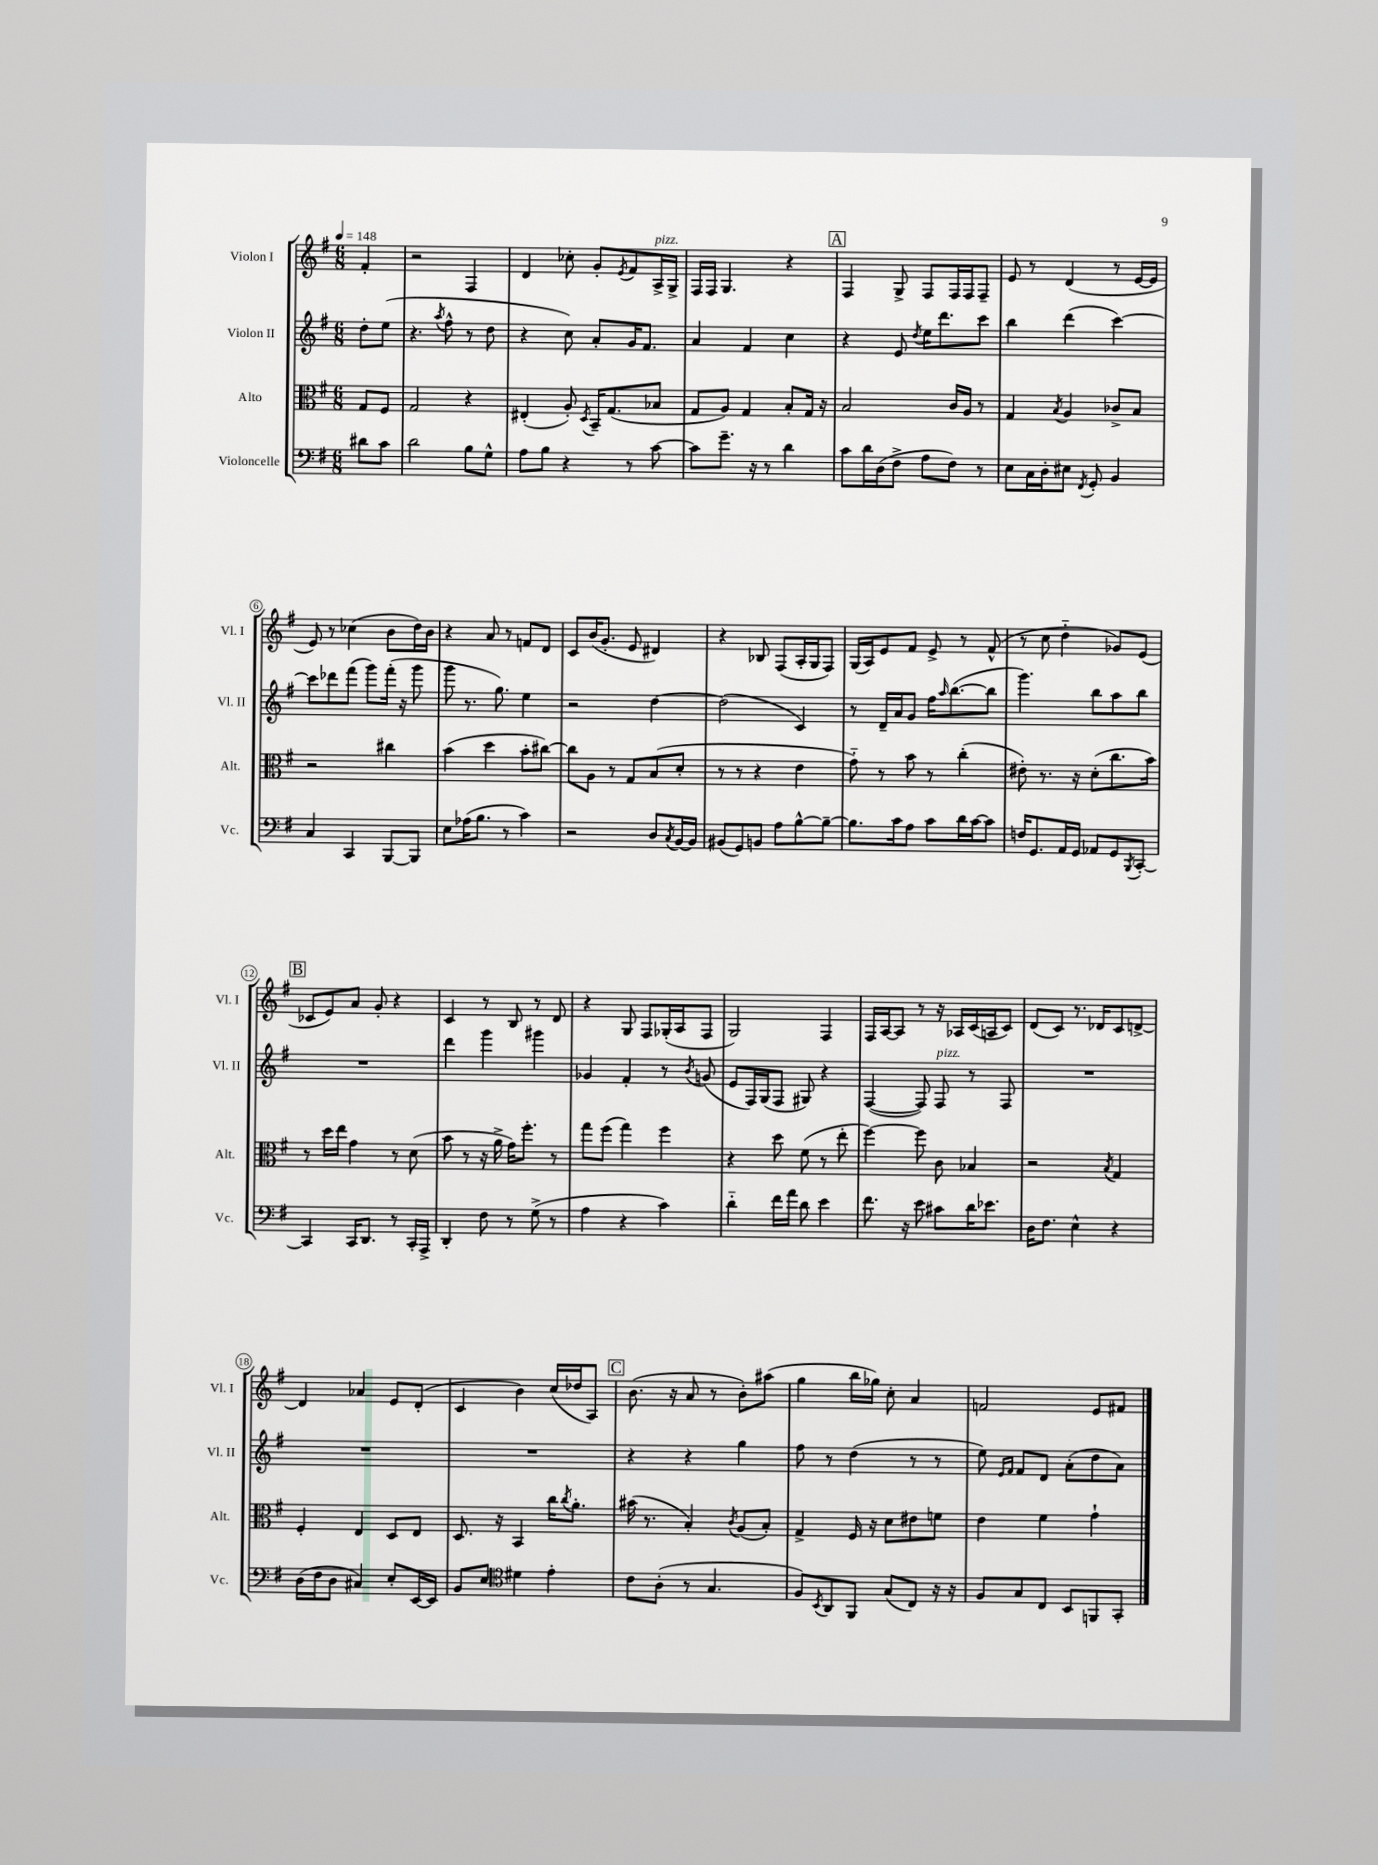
<<
\new StaffGroup <<
\new Staff = "s0" \with { instrumentName = "Violon I" shortInstrumentName = "Vl. I" } {
    \clef treble \key g \major \numericTimeSignature \time 6/8 \partial 4 \tempo 4 = 148
    fis'4-. |
    r2 fis4 |
    d'4 ces''8-. g'8-. \acciaccatura { e'8 } fis'8 a16->^\markup { \italic "pizz." } g16-> |
    fis16 fis16 g4. r4 |
    \mark \markup { \box "A" } fis4 g8-> fis8 fis16 fis16 fis8-- |
    e'8 r8 d'4( r8 e'16~ e'16 |
    e'8) r8 ces''4( b'8 d''16) b'16 |
    r4 a'8 r8 f'8 d'8 |
    c'8 b'16( g'8.-. e'8 dis'4) |
    r4 bes8 fis8( a16-. g16 fis8) |
    g16( a16) e'8 fis'8 e'8-> r8 fis'8-^( |
    r8 c''8 d''4-_ ges'8) e'8( |
    \mark \markup { \box "B" } ces'8 e'8) a'8 g'8-. r4 |
    c'4 r8 b8 r8 d'8 |
    r4 g8 fis8 ges16-.( a16 fis8 |
    g2) fis4 |
    fis16 a16~ a8 r8 r16 aes16 c'16( a16 c'8) |
    d'8( c'8) r8. des'16 c'8 d'8~-> |
    d'4 aes'4 e'8 d'8-.( |
    c'4 b'4) c''16( des''16 a8) |
    \mark \markup { \box "C" } b'8.( r16 a'8 r8 b'8-.) ais''8( |
    g''4 b''16 ges''16) c''8-. a'4 |
    f'2 e'8 fis'8 \bar "|." |
}
\new Staff = "s1" \with { instrumentName = "Violon II" shortInstrumentName = "Vl. II" } {
    \clef treble \key g \major \numericTimeSignature \time 6/8 \partial 4
    d''8-. e''8( |
    r4. \acciaccatura { a''8 } fis''8-^ r8 d''8 |
    r4 c''8) a'8-. g'16 fis'8. |
    a'4 fis'4 c''4 |
    \mark \markup { \box "A" } r4 e'8 \acciaccatura { d''8 } e''16 d'''8. c'''8 |
    b''4 d'''4( c'''4~) |
    c'''8 des'''8 fis'''8( g'''8) fis'''16-.( r16 g'''8 |
    g'''8 r8. g''8.) e''4 |
    r2 d''4~ |
    d''2( c'4) |
    r8 d'16-- a'16 g'8 fis''16 \grace { a''16 } b''8.~( b''8 |
    g'''4.) b''8 a''8 b''8 |
    \mark \markup { \box "B" } R2. |
    d'''4 g'''4 gis'''4 |
    ges'4 fis'4-. r8 \acciaccatura { b'8 } g'8( |
    e'8 fis16) g16( fis8 gis8) r4 |
    fis4~( fis8) fis8^\markup { \italic "pizz." } r8 fis8 |
    R2. |
    R2. |
    R2. |
    \mark \markup { \box "C" } r4 r4 g''4 |
    fis''8 r8 d''4( r8 r8 |
    e''8) \grace { e'16 fis'16 } fis'8 d'8 a'8-.( d''8 a'8) \bar "|." |
}
\new Staff = "s2" \with { instrumentName = "Alto" shortInstrumentName = "Alt." } {
    \clef alto \key g \major \numericTimeSignature \time 6/8 \partial 4
    g8 fis8 |
    g2 r4 |
    eis4-.( a8-.) \acciaccatura { d8 } b,16-- g8.( bes8 |
    g8 a8) g4 b8-. g16 r16 |
    \mark \markup { \box "A" } b2 c'16 a16 r8 |
    g4 \acciaccatura { b8 } a4 ces'8-> b8 |
    r2 cis''4 |
    b'4( d''4 b'8-. cis''8~) |
    cis''8 a8 r8 g8 b8( d'8-. |
    r8 r8 r4 e'4 |
    g'8-_) r8 b'8 r8 c''4-.( |
    eis'8-.) r8. r16 d'8-.( c''8. b'16) |
    \mark \markup { \box "B" } r8 d''16 e''16 g'4 r8 d'8( |
    b'8 r8 r16 a'16-> g'16) fis''8.-. r8 |
    g''8 fis''8( g''4) fis''4 |
    r4 d''8 fis'8( r8 e''8-. |
    fis''4~) fis''8 c'8 bes4 |
    r2 \acciaccatura { b8 } g4 |
    fis4-. e4 d8 e8 |
    d8. r16 b,4 c''16 \acciaccatura { c''8 } a'8.-. |
    \mark \markup { \box "C" } bis'16( r8. b4-.) \acciaccatura { c'8 } a8( b8-.) |
    g4-> fis16 r16 d'8 eis'8 f'8 |
    e'4 fis'4 g'4-! \bar "|." |
}
\new Staff = "s3" \with { instrumentName = "Violoncelle" shortInstrumentName = "Vc." } {
    \clef bass \key g \major \numericTimeSignature \time 6/8 \partial 4
    dis'8 c'8 |
    d'2 b8 g8-^ |
    a8 b8 r4 r8 c'8~ |
    c'8 g'8.-- r16 r8 d'4 |
    \mark \markup { \box "A" } c'8 d'16 d16( fis8-> a8 fis8) r8 |
    e8 c16 d16-. eis8 \acciaccatura { fis,8 } g,8-. b,4 |
    c4 c,4 b,,8~ b,,8 |
    e8 aes16( b8. r8 c'4) |
    r2 d8 \acciaccatura { c8 } b,16~ b,16 |
    bis,8( g,8) b,8 a8 b8~-^ b8~-- |
    b8. c'16 a8 c'8 d'16 c'16~ c'8 |
    f16 g,8. a,16 g,16 aes,8 g,8 \acciaccatura { b,,8 } c,8~-. |
    \mark \markup { \box "B" } c,4 c,16 d,8. r8 c,16-. a,,16-> |
    d,4-. fis8 r8 g8->( r8 |
    a4 r4 c'4) |
    d'4-_ fis'16 a'16 d'8 e'4 |
    fis'8. r16 e'8 cis'8 d'16 ees'8. |
    d16 fis8. e4-^ r4 |
    d16( fis16 d8 cis4) e8-. e,16~ e,16 |
    b,8 e8 \clef tenor dis'4 e'4-. |
    \mark \markup { \box "C" } c'8 a8-.( r8 g4. |
    fis8) \acciaccatura { b,8 } a,8 fis,8 g8( c8) r16 r16 |
    fis8 g8 c8 b,8 f,8 g,8-. \bar "|." |
}
>>
>>
\layout { \context { \Score \override BarNumber.stencil = #(make-stencil-circler 0.1 0.3 ly:text-interface::print) } }
